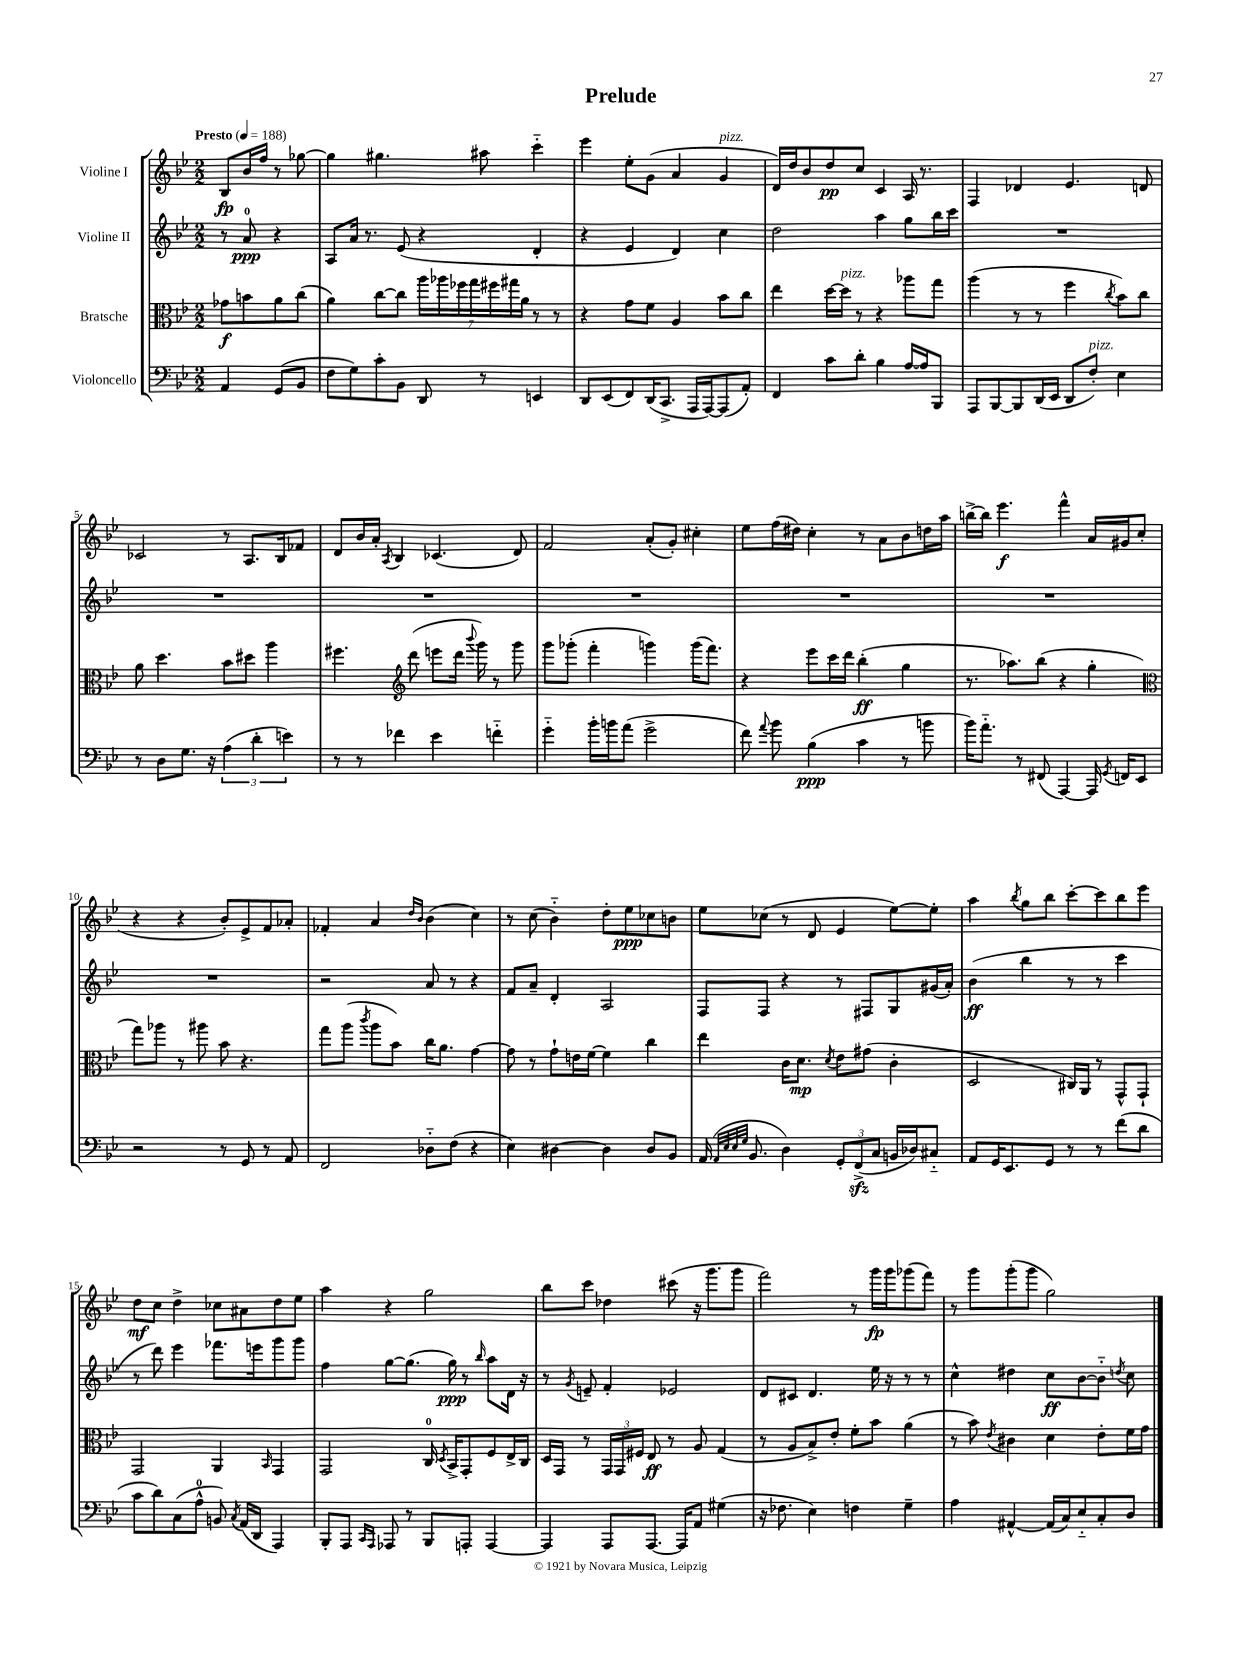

**kern	**dynam	**kern	**dynam	**kern	**dynam	**kern	**dynam
*part4	*part4	*part3	*part3	*part2	*part2	*part1	*part1
*staff4	*staff4	*staff3	*staff3	*staff2	*staff2	*staff1	*staff1
*I"Violoncello	*	*I"Bratsche	*	*I"Violine II	*	*I"Violine I	*
*clefF4	*	*clefC3	*	*clefG2	*	*clefG2	*
*k[b-e-]	*	*k[b-e-]	*	*k[b-e-]	*	*k[b-e-]	*
*M2/2	*	*M2/2	*	*M2/2	*	*M2/2	*
*MM188	*	*MM188	*	*MM188	*	*MM188	*
=	=	=	=	=	=	=	=
!	!	!	!	!	!	!LO:TX:a:B:t=Presto	!
4AA/	.	8g-X\L	f	8r	.	8B-/L	fp
.	.	8bn\	.	8a/	ppp	16b-/L	.
.	.	.	.	.	.	16ff/JJ	.
(8GG/L	.	8a\	.	4r	.	8r	.
8BB-/J	.	(8cc\J	.	.	.	[8gg-X\	.
=1	=1	=1	=1	=1	=1	=1	=1
8F\L	.	4a\)	.	8A/L	.	4gg-\]	.
8G\)	.	.	.	16a/Jk	.	.	.
.	.	.	.	8.r	.	.	.
8c'\	.	[8cc\L	.	.	.	4.gg#X\	.
8BB-\J	.	8cc\J]	.	(8e-/	.	.	.
8DD/	.	28aa\LL	.	4r	.	.	.
.	.	28aa-X\	.	.	.	.	.
.	.	28ff-X\	.	.	.	.	.
.	.	28gg\	.	.	.	.	.
8r	.	.	.	.	.	8aa#X\	.
.	.	28ff#X\	.	.	.	.	.
.	.	28gg#X\	.	.	.	.	.
.	.	28a\JJ	.	.	.	.	.
4EEn/	.	8r	.	4d'/	.	4ccc\	.
.	.	8r	.	.	.	.	.
=2	=2	=2	=2	=2	=2	=2	=2
8DD/L	.	4r	.	4r	.	4eee-\	.
(8EE-/	.	.	.	.	.	.	.
8FF/)	.	8g\L	.	4e-/	.	8ee-'\L	.
(16DD/K	.	8f\J	.	.	.	(8g\J	.
8.CC^/J	.	.	.	.	.	.	.
.	.	4A/	.	4d/)	.	4a/	.
16AAA/LL	.	.	.	.	.	.	.
[16AAA/J)	.	.	.	.	.	.	.
!	!	!	!	!	!	!LO:TX:a:i:t=pizz.	!
(8AAA/]	.	8b-\L	.	4cc\	.	4g/	.
8AA'/J)	.	8cc\J	.	.	.	.	.
=3	=3	=3	=3	=3	=3	=3	=3
4FF/	.	4ee-\	.	2dd\	.	16d/LL)	.
.	.	.	.	.	.	16dd/J	.
.	.	.	.	.	.	8b-/	.
8c\L	.	[16dd\LL	.	.	.	8dd/	pp
!	!	!LO:TX:a:i:t=pizz.	!	!	!	!	!
.	.	16dd\JJ]	.	.	.	.	.
8d'\J	.	8r	.	.	.	8cc/J	.
4B-\	.	4r	.	4aa\	.	4c/	.
[16A/LL	.	8aa-X\L	.	8gg\L	.	16A/	.
16A/J]	.	.	.	.	.	8.r	.
8BBB-/J	.	8gg\J	.	16bb-\L	.	.	.
.	.	.	.	16ccc\JJ	.	.	.
=4	=4	=4	=4	=4	=4	=4	=4
8AAA/L	.	(4aa\	.	1r	.	4F/	.
[8BBB-/	.	.	.	.	.	.	.
8BBB-/]	.	8r	.	.	.	4d-X/	.
(16DD/L	.	8r	.	.	.	.	.
16EE-/JJ	.	.	.	.	.	.	.
8DD/L	.	4ff\	.	.	.	4.e-/	.
!LO:TX:a:i:t=pizz.	!	!	!	!	!	!	!
8F'/J)	.	.	.	.	.	.	.
.	.	8qcc/	.	.	.	.	.
4E-\	.	8b-\L)	.	.	.	.	.
.	.	8cc\J	.	.	.	8dn/	.
!!LO:LB:g=z
=5	=5	=5	=5	=5	=5	=5	=5
8r	.	8a\	.	1r	.	2c-X/	.
8D\L	.	4.dd\	.	.	.	.	.
8.G\J	.	.	.	.	.	.	.
16r	.	.	.	.	.	.	.
(6A\	.	8b-\L	.	.	.	8r	.
.	.	8dd#X\J	.	.	.	8.A/L	.
6d'\	.	.	.	.	.	.	.
.	.	4aa\	.	.	.	.	.
.	.	.	.	.	.	16B-/k	.
6en\)	.	.	.	.	.	.	.
.	.	.	.	.	.	8f-X/J	.
=6	=6	=6	=6	=6	=6	=6	=6
8r	.	4.ff#X\	.	1r	.	8d/L	.
8r	.	.	.	.	.	16b-/L	.
.	.	.	.	.	.	16a'/JJ	.
.	.	.	.	.	.	8qA/	.
4f-X\	.	.	.	.	.	4B-/	.
*	*	*clefG2	*	*	*	*	*
.	.	(8ddd\	.	.	.	.	.
4e-\	.	8eeen\L	.	.	.	(4.c-X/	.
.	.	16ddd\Jk	.	.	.	.	.
.	.	8qqbbb-/	.	.	.	.	.
.	.	16ggg\)	.	.	.	.	.
4fn\	.	8r	.	.	.	.	.
.	.	8ggg\	.	.	.	8d/)	.
=7	=7	=7	=7	=7	=7	=7	=7
4g\	.	8ggg\L	.	1r	.	2f/	.
.	.	(8ggg-X'\J	.	.	.	.	.
16b-'\LL	.	4fff'\	.	.	.	.	.
16bn\J	.	.	.	.	.	.	.
(8a\J	.	.	.	.	.	.	.
2g^\	.	4gggn\)	.	.	.	(8a'/L	.
.	.	.	.	.	.	8g'/J)	.
.	.	(16ggg\KL	.	.	.	4cc#X'\	.
.	.	8.fff\J)	.	.	.	.	.
=8	=8	=8	=8	=8	=8	=8	=8
8f\)	.	4r	.	1r	.	8ee-\L	.
8qqa/	.	.	.	.	.	.	.
8b-\	.	.	.	.	.	(16ff\L	.
.	.	.	.	.	.	16dd#X\JJ)	.
(4B-\	ppp	8eee-\L	.	.	.	4cc'\	.
.	.	16ccc\L	.	.	.	.	.
.	.	16ddd\JJ	.	.	.	.	.
4c\	.	(4bb-'\	ff	.	.	8r	.
.	.	.	.	.	.	8a\L	.
8r	.	4gg\	.	.	.	8b-\	.
8bn\	.	.	.	.	.	16ddn\L	.
.	.	.	.	.	.	16aa\JJ	.
=9	=9	=9	=9	=9	=9	=9	=9
16b-\KL)	.	8.r	.	1r	.	[16bbn^\LL	.
8.a\J	.	.	.	.	.	16bb\JJ]	.
.	.	.	.	.	.	4.eee-\	f
.	.	8.aa-X\L)	.	.	.	.	.
8r	.	.	.	.	.	.	.
(8FF#X/	.	(8bb-\J	.	.	.	.	.
[4AAA/)	.	4r	.	.	.	4fff^^\	.
16AAA/]	.	4gg'\	.	.	.	16a/LL	.
8qGG/	.	.	.	.	.	.	.
16FFn/KL	.	.	.	.	.	16g#X/J	.
8EE-/J	.	.	.	.	.	(8cc/J	.
!!LO:LB:g=z
=10	=10	=10	=10	=10	=10	=10	=10
*	*	*clefC3	*	*	*	*	*
2r	.	8gg\L)	.	1r	.	4r	.
.	.	8aa-X\J	.	.	.	.	.
.	.	8r	.	.	.	4r	.
.	.	8aa#X\	.	.	.	.	.
8r	.	8b-\	.	.	.	8b-'/L)	.
8GG/	.	4.r	.	.	.	8e-^/	.
8r	.	.	.	.	.	8f/	.
8AA/	.	.	.	.	.	8a-X'/J	.
=11	=11	=11	=11	=11	=11	=11	=11
2FF/	.	8gg\L	.	2r	.	4f-X'/	.
.	.	(8aa\J	.	.	.	.	.
.	.	8qccc/	.	.	.	.	.
.	.	8aa\L	.	.	.	4a/	.
.	.	8b-\J)	.	.	.	.	.
.	.	.	.	.	.	16qqdd/LL	.
.	.	.	.	.	.	16qqb-/JJ	.
8D-X\L	.	16cc\KL	.	8a/	.	(4b-\	.
.	.	8.a\J	.	.	.	.	.
(8F\J	.	.	.	8r	.	.	.
4r	.	[4g\	.	4r	.	4cc\)	.
=12	=12	=12	=12	=12	=12	=12	=12
4E-\)	.	8g\]	.	8f/L	.	8r	.
.	.	8r	.	8a~/J	.	(8cc\	.
[4D#X\	.	8g`\L	.	4d'/	.	4b-\)	.
.	.	16en\L	.	.	.	.	.
.	.	[16f\JJ	.	.	.	.	.
4D#\]	.	4f\]	.	2A/	.	8dd'\L	.
.	.	.	.	.	.	8ee-\	ppp
8D#/L	.	4cc\	.	.	.	8cc-X\	.
8BB-/J	.	.	.	.	.	8bn\J	.
=13	=13	=13	=13	=13	=13	=13	=13
(16AA/	.	4ee-\	.	8F/L	.	8ee-\L	.
32qqAA/LLL	.	.	.	.	.	.	.
32qqE-/	.	.	.	.	.	.	.
32qqE-/	.	.	.	.	.	.	.
32qqG/JJJ	.	.	.	.	.	.	.
8.BB-/	.	.	.	.	.	.	.
.	.	.	.	8F/J	.	(8cc-X\J	.
4D\)	.	16c\KL	.	4r	.	8r	.
.	.	8.d\J	mp	.	.	.	.
.	.	.	.	.	.	8d/	.
.	.	8qd/	.	.	.	.	.
12GG'/L	.	8e-\L	.	8r	.	4e-/	.
(12FFzz^/	.	.	.	.	.	.	.
.	.	(8g#X\J	.	8F#X/L	.	.	.
12C/J	.	.	.	.	.	.	.
16BBn/LL	.	4c'\	.	8G/	.	[8ee-\L)	.
16D-X/J)	.	.	.	.	.	.	.
8C#X/J	.	.	.	(16g#X/L	.	8ee-'\J]	.
.	.	.	.	16a'/JJ)	.	.	.
=14	=14	=14	=14	=14	=14	=14	=14
8AA/L	.	2D/	.	(4b-\	ff	4aa\	.
16GG/K	.	.	.	.	.	.	.
8.EE-/	.	.	.	.	.	.	.
.	.	.	.	.	.	8qbb-/	.
.	.	.	.	4bb-\	.	8gg\L	.
8GG/J	.	.	.	.	.	8bb-\J	.
8r	.	16C#X/LL)	.	8r	.	[8ccc'\L	.
.	.	16AA/JJ	.	.	.	.	.
8r	.	8r	.	8r	.	8ccc\]	.
(8f\L	.	8GG^^/L	.	4ccc\	.	8bb-\	.
8d\J	.	8GG`/J	.	.	.	8eee-\J	.
!!LO:LB:g=z
=15	=15	=15	=15	=15	=15	=15	=15
8c\L	.	2GG/	.	8r	.	8dd\L	mf
8d\)	.	.	.	8ddd\)	.	8cc\J	.
(8C\	.	.	.	4eee-\	.	4dd^\	.
8A^^\J	.	.	.	.	.	.	.
8BBn/)	.	4AA/	.	8.fff-X\L	.	8cc-X\L	.
8qC/	.	.	.	.	.	.	.
(16AA/LL	.	.	.	.	.	8a#X\	.
16DD/JJ	.	.	.	16eeen\k	.	.	.
.	.	16qqBB-/	.	.	.	.	.
4AAA/)	.	4GG/	.	8ggg\	.	8dd\	.
.	.	.	.	8ggg\J	.	8ee-\J	.
=16	=16	=16	=16	=16	=16	=16	=16
8BBB-'/L	.	2GG/	.	4ff\	.	4aa\	.
8AAA/J	.	.	.	.	.	.	.
16qqCC/LL	.	.	.	.	.	.	.
16qqAAA/JJ	.	.	.	.	.	.	.
8AAA-X/	.	.	.	[8gg\L	.	4r	.
8r	.	.	.	(8.gg\J]	.	.	.
8BBB-/L	.	16C/	.	.	.	2gg\	.
.	.	8qD/	.	.	.	.	.
.	.	16BB-^/KL	.	16gg\)	ppp	.	.
8AAAn'/J	.	8GG'/	.	8r	.	.	.
.	.	.	.	16qqbb-/	.	.	.
[4AAA/	.	8F/	.	8aa\L	.	.	.
.	.	16E-^/L	.	16d\Jk	.	.	.
.	.	16C/JJ	.	16r	.	.	.
=17	=17	=17	=17	=17	=17	=17	=17
4AAA/]	.	16D/LL	.	8r	.	8bb-\L	.
.	.	16GG/JJ	.	.	.	.	.
.	.	.	.	8qg/	.	.	.
.	.	8r	.	8en~/	.	8ccc\J	.
8AAA/L	.	24GG/LL	.	4f'/	.	4dd-X\	.
.	.	24GG/	.	.	.	.	.
.	.	24F#X/JJ	.	.	.	.	.
[8.AAA/J	.	8E-/	ff	.	.	.	.
.	.	8r	.	2e-X/	.	(8ccc#X\	.
16AAA/KL]	.	.	.	.	.	.	.
8AA/J	.	8A/	.	.	.	16r	.
.	.	.	.	.	.	8.ggg\L	.
(4G#X\	.	(4G/	.	.	.	.	.
.	.	.	.	.	.	8ggg\J	.
=18	=18	=18	=18	=18	=18	=18	=18
16r	.	8r	.	8d/L	.	2fff\)	.
8.F-X\	.	.	.	.	.	.	.
.	.	8A/L	.	8c#X/J	.	.	.
4E-\)	.	8B-^/)	.	4.d/	.	.	.
.	.	8e-'/J	.	.	.	.	.
4Fn\	.	8f'\L	.	.	.	8r	.
.	.	8b-\J	.	16ee-\	.	16ggg\LL	fp
.	.	.	.	16r	.	16ggg\J	.
4G~\	.	(4a\	.	8r	.	(8ggg-X\	.
.	.	.	.	8r	.	8fff\J)	.
=19	=19	=19	=19	=19	=19	=19	=19
4A\	.	8r	.	4cc^^\	.	8r	.
.	.	8b-\)	.	.	.	8ggg\L	.
.	.	8qe-/	.	.	.	.	.
[4AA#X^^/	.	4c#X\	.	4dd#X\	.	(8ggg'\	.
.	.	.	.	.	.	8ggg\J	.
(16AA#/LL]	.	4d\	.	8cc\L	ff	2gg\)	.
16C/J)	.	.	.	.	.	.	.
8E-/	.	.	.	[8b-\	.	.	.
8C'/	.	8e-'\L	.	8b-\J]	.	.	.
.	.	.	.	8qddn/	.	.	.
8D/J	.	16f\L	.	8cc\	.	.	.
.	.	16g\JJ	.	.	.	.	.
==	==	==	==	==	==	==	==
*-	*-	*-	*-	*-	*-	*-	*-
